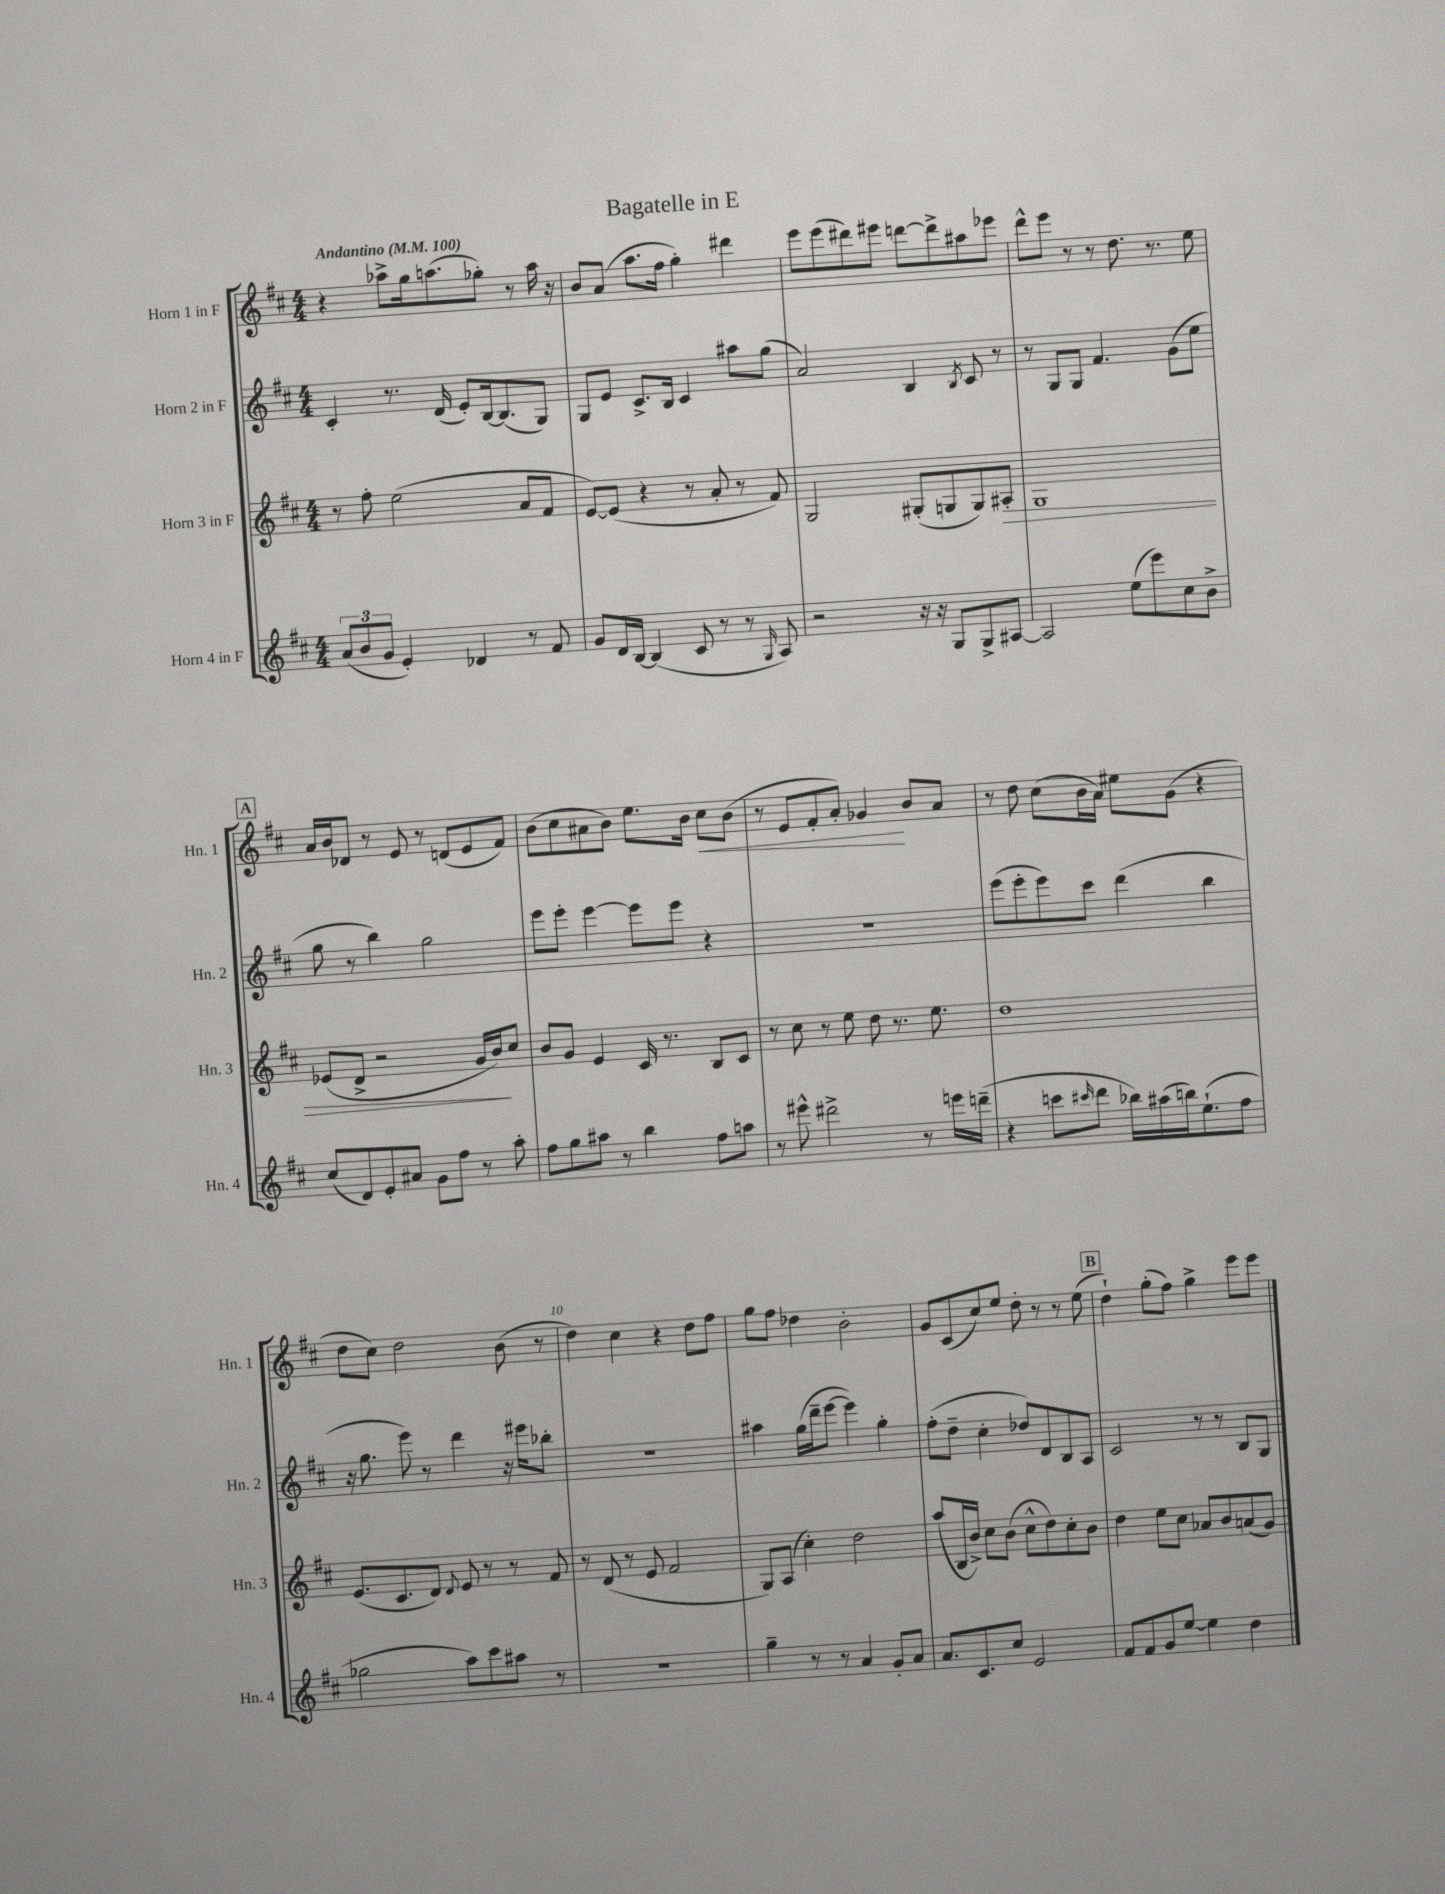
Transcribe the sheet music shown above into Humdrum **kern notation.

**kern	**kern	**kern	**kern
*staff4	*staff3	*staff2	*staff1
*clefG2	*clefG2	*clefG2	*clefG2
*k[f#c#]	*k[f#c#]	*k[f#c#]	*k[f#c#]
*M4/4	*M4/4	*M4/4	*M4/4
*MM100	*MM100	*MM100	*MM100
(12a	8r	4c#'	4r
12b	.	.	.
.	8ff#'	.	.
12g	.	.	.
4e')	(2ee	8.r	8aa-^
.	.	.	16gg
.	.	(16d	(8.aa
4d-	.	8e')	.
.	.	[16B	8gg-')
.	.	(8.B]	.
8r	8a	.	8r
8f#	8f#	8G)	16aa
.	.	.	16r
=	=	=	=
8g	[8e)	8G	8b
16d	(8e]	8e	(8a
[16B	.	.	.
(4B]	4r	8.c#^	8.aa
.	.	16B	16ff#
8c#	8r	4c#	4gg')
8r	8a'	.	.
8r	8r	8aa#	4ddd#
16qqG	.	.	.
8A)	8f#)	(8gg	.
=	=	=	=
2r	2G	2a)	8eee
.	.	.	(8eee
.	.	.	8ddd#)
.	.	.	8eee#
16r	(8G#'	4B	[8ddd
16r	.	.	.
8G	8G	.	8ddd^]
.	.	8qB	.
8G^	8G)	8c#	8aa#
[8A#	8A#'	8r	8eee-
=	=	=	=
2A#]	1G	8r	8ddd^^
.	.	8G	8eee
.	.	8G	8r
.	.	4.f#	8r
(8ee	.	.	8.dd
8eee)	.	.	.
.	.	.	8.r
8cc#	.	(8g	.
8b^	.	8ee	8ee
=	=	=	=
(8cc#	(8e-	8gg	16a
.	.	.	16b
8d)	8d^	8r	8d-
8e'	2r	4bb)	8r
8a#	.	.	8e
8g	.	2gg	8r
8ff#	.	.	(8d
8r	16g	.	8e
.	16b)	.	.
8aa'	8cc#	.	8f#)
=	=	=	=
8ff#	8b	8eee	(8b
8gg	8g	8eee'	8cc#
8aa#	4e	[4eee	8a#
8r	.	.	8b)
4bb	16c#	8eee]	8.ee
.	8.r	.	.
.	.	8eee	.
.	.	.	16b
8ff#	8B	4r	8cc#
8aa	8c#	.	(8b
=	=	=	=
8r	8r	1r	8r
8eee#^^	8cc#	.	8e
2ddd#^	8r	.	8f#'
.	8ee	.	8a')
.	8dd	.	4g-
.	8.r	.	.
8r	.	.	8b
.	8.ee	.	.
16eee	.	.	8a
(16ddd~	.	.	.
=	=	=	=
4r	1dd	(8eee	8r
.	.	8eee'	8dd
8ccc	.	8eee)	(8cc#
16qqccc#	.	.	.
8ddd	.	8ccc#	16b
.	.	.	16a)
16bb-)	.	(4ddd	8ee#
(16aa#	.	.	.
16bb)	.	.	(8g
(8.ee`	.	.	.
.	.	4bb	4r
8ff#	.	.	.
=	=	=	=
2gg-	(8.e	16r	8dd
.	.	8.gg	.
.	.	.	8cc#)
.	8.c#	.	.
.	.	8eee)	2dd
.	8d)	8r	.
.	8qqd	.	.
8aa)	8e	4ddd	.
8ccc#	8r	.	.
8aa#	8r	16r	(8b
.	.	16eee#	.
8r	8f#	8bb-'	8r
=	=	=	=
1r	8r	1r	4dd)
.	(8d	.	.
.	8r	.	4cc#
.	8e	.	.
.	2f#	.	4r
.	.	.	8dd
.	.	.	8ff#
=	=	=	=
4gg~	8G)	4aa#	8gg
.	(8A	.	8ff#
8r	4cc#')	(16gg	4dd-
.	.	16ddd~	.
8r	.	[8eee	.
4a	2dd	4eee])	2b'
8g'	.	4gg'	.
8a	.	.	.
=	=	=	=
8.a	(8aa	(8ff#'	8g
.	16B	8dd~	(8c#
8.c#	16b^)	.	.
.	8cc#	4cc#'	8cc#)
8cc#	(8b	.	8ee
2e	8cc#^^	8dd-)	8dd'
.	8dd)	8d	8r
.	8cc#'	8B	8r
.	8b	8A	(8ee
=	=	=	=
8f#	4dd	2c#	4dd`)
8f#	.	.	.
8g	8ee	.	(8gg'
[8ee	8cc#	.	8ff#)
4ee]	8a-	8r	4gg^
.	8b	8r	.
4dd	(8a	8B	8eee
.	8g)	8G	8eee
==	==	==	==
*-	*-	*-	*-
